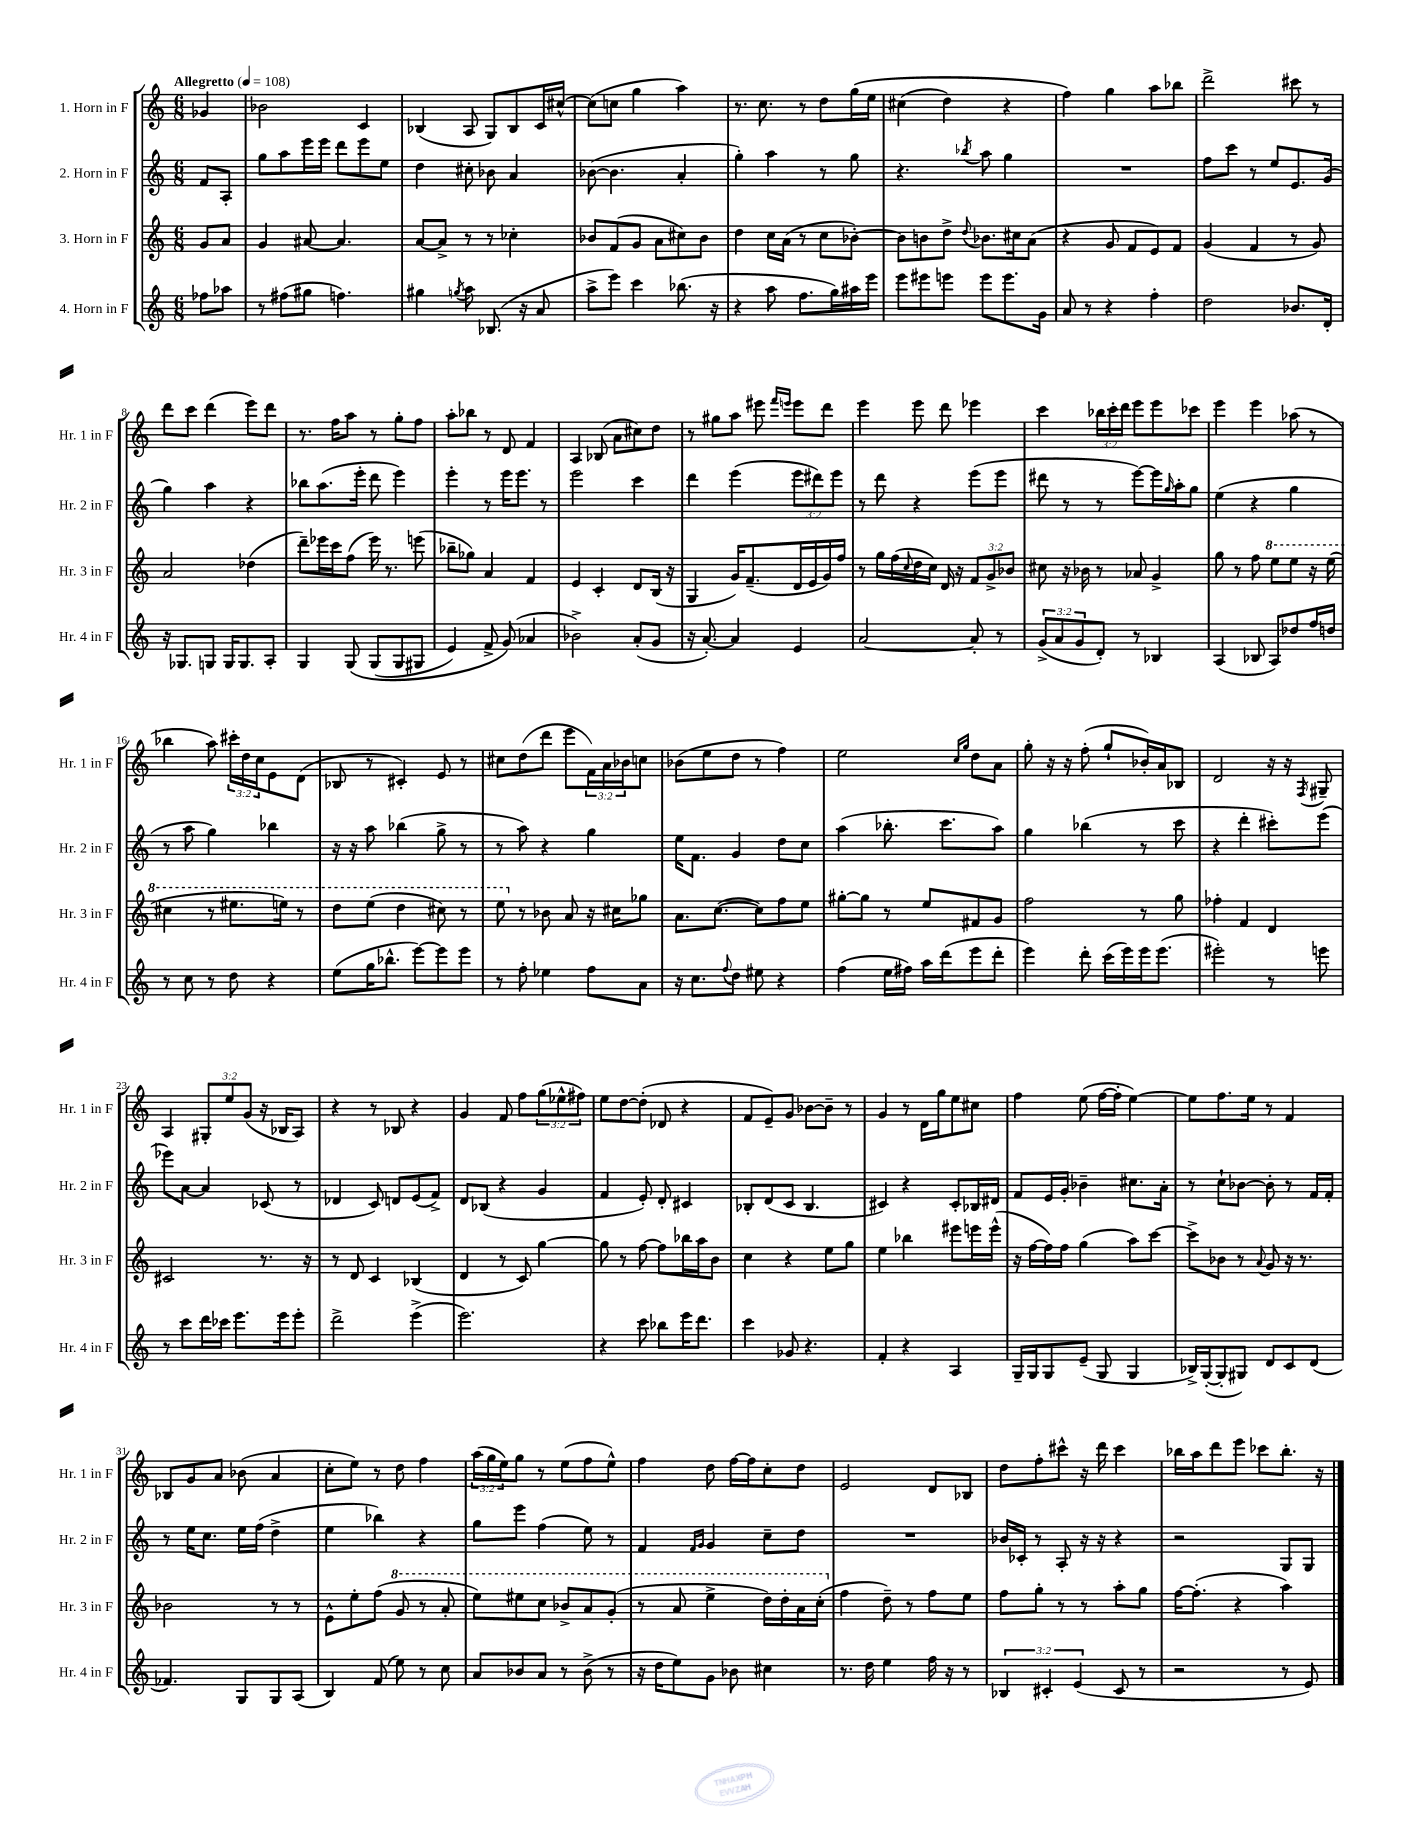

**kern	**kern	**kern	**kern
*part4	*part3	*part2	*part1
*staff4	*staff3	*staff2	*staff1
*I"4. Horn in F	*I"3. Horn in F	*I"2. Horn in F	*I"1. Horn in F
*I'Hr. 4 in F	*I'Hr. 3 in F	*I'Hr. 2 in F	*I'Hr. 1 in F
*clefG2	*clefG2	*clefG2	*clefG2
*k[]	*k[]	*k[]	*k[]
*M6/8	*M6/8	*M6/8	*M6/8
*MM108	*MM108	*MM108	*MM108
=	=	=	=
!	!	!	!LO:TX:a:B:t=Allegretto
8ff-X\L	8g/L	8f/L	4g-X/
8aa-X\J	8a/J	8A'/J	.
=1	=1	=1	=1
8r	4g/	8gg\L	2b-X\
(8ff#X\L	.	8aa\	.
8gg#X\J	[8a#X/	16eee\L	.
.	.	16eee\JJ	.
4.ffn\)	4.a#/]	8ddd\L	.
.	.	8eee\	4c/
.	.	8ee\J	.
=2	=2	=2	=2
4gg#X\	[8a/L	4dd\	(4B-X/
.	8a^/J]	.	.
8qggn/	.	.	.
8aa\	8r	8cc#X'\	8A/
(8.B-X/	8r	8b-X\	8G/L)
.	4cc-X'\	4a/	8B-/
16r	.	.	.
8a/	.	.	16c/L
.	.	.	[16cc#X^^/JJ
=3	=3	=3	=3
8aa^\L	8b-X/L	([8b-X\	(8cc#\L]
8eee\J)	(8f/	4.b-\]	8ccn\J
4ccc\	8g/J	.	4gg\
.	8a\L	.	.
(8.bb-X\	8cc#X\)	4a'/	4aa\)
.	8b-\J	.	.
16r	.	.	.
=4	=4	=4	=4
4r	4dd\	4gg'\)	8.r
.	.	.	8.cc\
8aa\	16cc\LL	4aa\	.
.	(16a\JJ	.	.
8.ff\L	8r	.	8r
.	8cc\L	8r	8dd\L
16gg\L)	.	.	.
16aa#X\	[8b-X'\J)	8gg\	(16gg\L
16eee\JJ	.	.	16ee\JJ
=5	=5	=5	=5
8eee\L	8b-\L]	4.r	(4cc#X\
8eee#X\	8bn\	.	.
8eeen\J	8dd^\J	.	4dd\)
.	8qqdd/	8qbb-X/	.
8eee\L	8.b-X\L	8aa\	.
8.eee\	.	4gg\	4r
.	16cc#X\k	.	.
.	(8a\J	.	.
16g\Jk	.	.	.
=6	=6	=6	=6
8a/	4r	2.r	4ff\)
8r	.	.	.
4r	8g/	.	4gg\
.	8f/L	.	.
4ff'\	8e/)	.	8aa\L
.	8f/J	.	8bb-X\J
=7	=7	=7	=7
2dd\	(4g/	8ff\L	2ddd^\
.	.	8ccc\J	.
.	4f/	8r	.
.	.	8ee/L	.
8.b-X/L	8r	8.e/	8ccc#X\
.	8g/)	.	8r
16d'/Jk	.	(16g/Jk	.
!!LO:LB:g=z
=8	=8	=8	=8
16r	2a/	4gg\)	8ddd\L
8.G-X/L	.	.	.
.	.	.	8ccc\J
8Gn/J	.	4aa\	(4ddd\
16G/KL	.	.	.
8.G/	.	.	.
.	(4dd-X\	4r	8eee\L)
8A'/J	.	.	8ddd\J
=9	=9	=9	=9
4G/	8ddd~\L)	8bb-X\L	8.r
.	16eee-X\L	(8.aa\	.
.	16ccc\J	.	16ff\KL
(8G/	(8ff\J	.	8aa\J
.	.	16eee'\Jk	.
(8G/L	16eee-\)	8ddd\	8r
.	8.r	.	.
8G/	.	4eee\)	8gg'\L
8G#X/J	(8eeen\	.	8ff\J
=10	=10	=10	=10
4e/)	8bb-X~\L	4eee'\	8aa'\L
.	8gg-X\J)	.	8bb-X\J
8f^/	4a/	8r	8r
(8g/)	.	16eee\KL	8d/
.	.	8.eee\J	.
4a-X/	4f/	.	4f/
.	.	8r	.
=11	=11	=11	=11
2b-X^\)	4e/	2eee\	4A/
.	4c'/	.	(8B-X/
.	.	.	8a\L
(8a'/L	8d/L	4ccc\	8cc#X\)
8g/J	(16B/Jk	.	8dd\J
.	16r	.	.
=12	=12	=12	=12
16r	4G/	4ddd\	8r
[8.a'/)	.	.	.
.	.	.	8gg#X\L
4a/]	16g/KL)	(4eee\	8aa\J
.	(8.f~/	.	.
.	.	.	8eee#X\
.	.	.	16qqfff/LL
.	.	.	16qqeeen/JJ
4e/	16d/L	12eee\L	8eee\L
.	16e/	.	.
.	.	12ddd#X\)	.
.	16g/)	.	8ddd\J
.	.	12eee\J	.
.	16ff/JJ	.	.
=13	=13	=13	=13
[2a/	8r	8r	4eee\
.	16gg\LL	8ddd\	.
.	(16ff\	.	.
.	8qqcc/	.	.
.	16dd\	4r	8eee\
.	16cc\JJ)	.	.
.	16d/	.	8ddd\
.	16r	.	.
8a'/]	12f/L	(8eee\L	4eee-X\
.	12g^/	.	.
8r	.	8eee\J	.
.	12b-X/J	.	.
=14	=14	=14	=14
(12g^/L	8cc#X\	8ddd#X\	4ccc\
12a/	.	.	.
.	16r	8r	.
12g/	.	.	.
.	16b-X\	.	.
8d'/J)	8r	8r	24bb-X\LL
.	.	.	24ccc'\
.	.	.	24ddd\JJ
8r	8a-X/	[8eee\L)	8eee\L
4B-X/	4g^/	16eee\L]	8eee\
.	.	16qqgg/	.
.	.	16aa'\J	.
.	.	8gg\J	8ccc-X\J
=15	=15	=15	=15
(4A/	8gg\	(4ee\	4eee\
.	8r	.	.
8B-X/	8ff\	4r	4eee\
*	*8va	*	*
8A/L)	8eee\L	.	.
8dd-X/	8eee\J	4gg\	(8aa-X\
16ff/L	16r	.	8r
16ddn/JJ	(16eee\	.	.
!!LO:LB:g=z
=16	=16	=16	=16
8r	4ccc#X\	8r	4bb-X\
8cc\	.	8aa\	.
8r	8r	4gg\)	8aa\)
8dd\	8.eee#X\L	.	24ccc#X'\LL
.	.	.	24dd\
.	.	.	24cc\J
4r	.	4bb-X\	8e\
.	16eeen\Jk)	.	.
.	8r	.	(8d\J
=17	=17	=17	=17
(8ee\L	8ddd\L	16r	8B-X/
.	.	16r	.
16gg\K	(8eee\J	8aa\	8r
8.bb-X^^\J	.	.	.
.	4ddd\	(4bb-X\	4c#X'/)
[8eee\L)	.	.	.
8eee\]	8ccc#X\)	8gg^\	8e/
8eee\J	8r	8r	8r
=18	=18	=18	=18
8r	8eee\	8r	8cc#X\L
*	*X8va	*	*
8ff'\	8r	8aa\)	(8dd\
4ee-X\	8b-X\	4r	8ddd\J
.	8a/	.	8eee\L
8ff\L	16r	4gg\	24f\L)
.	.	.	24a\
.	16cc#X\KL	.	.
.	.	.	24b-X\J
8a\J	8gg-X\J	.	8ccn\J
=19	=19	=19	=19
16r	8.a\L	16ee\KL	(8b-X\L
8.cc\L	.	8.f\J	.
.	.	.	8ee\
.	([8.cc\J	.	.
8qqff/	.	.	.
8dd\J	.	4g/	8dd\J
8ee#X\	8cc\L])	.	8r
4r	8ff\	8dd\L	4ff\)
.	8ee\J	8cc\J	.
=20	=20	=20	=20
(4ff\	[8gg#X'\L	(4aa\	2ee\
.	8gg#\J]	.	.
16ee\LL	8r	8.bb-X'\	.
16ff#X\JJ)	.	.	.
16aa\LL	8ee/L	.	.
(16ddd\J	.	8.ccc\L	.
.	.	.	16qqcc/LL
.	.	.	16qqgg/JJ
8eee\	8f#X/	.	8dd\L
8ddd'\J	8g/J	8aa\J)	8a\J
=21	=21	=21	=21
4eee\)	2ff\	4gg\	8gg'\
.	.	.	16r
.	.	.	16r
8ddd'\	.	(4bb-X\	(8ff'\
(16ccc\LL	.	.	8gg`/L
16eee\)	.	.	.
16eee\J	8r	8r	16b-X'/L)
(8.eee\J	.	.	16a/J
.	8gg\	8ccc\	8B-X/J
=22	=22	=22	=22
2eee#X'\)	4ff-X'\	4r	2d/
.	4f/	4ddd'\	.
8r	4d/	8ccc#X'\L)	16r
.	.	.	16r
.	.	.	8qF/
8eeen\	.	(8eee\J	8G#X~/
!!LO:LB:g=z
=23	=23	=23	=23
8r	2c#X/	8eee-X\L)	4A/
8ccc\L	.	[8a\J	.
16ddd\L	.	4a/]	12G#X'/L
16ccc-X\JJ	.	.	.
.	.	.	12ee/
8.eee\L	.	.	.
.	.	.	(12g/J
.	8.r	(8c-X/	16r
16eee\k	.	.	16B-X/KL
8eee'\J	.	8r	8A/J)
.	16r	.	.
=24	=24	=24	=24
2ddd^\	8r	4d-X/	4r
.	8d/	.	.
.	4c/	8c/)	8r
.	.	8dn/L	8B-X/
(4eee^\	(4B-X/	(8e/	4r
.	.	8f^/J)	.
=25	=25	=25	=25
2.eee\)	4d/	8d/L	4g/
.	.	(8B-X/J	.
.	8r	4r	8f/
.	8c/)	.	8ff\L
.	[4gg\	4g/	(12gg\
.	.	.	12ee-X^^\
.	.	.	12ff#X\J)
=26	=26	=26	=26
4r	8gg\]	4f/	8ee\L
.	8r	.	[8dd\
8ccc\	[8ff\	8e'/)	(8dd'\J]
8bb-X\L	8ff\L]	8d'/	8d-X/
16eee\K	16bb-X\L	4c#X/	4r
8.ddd\J	16aa\J	.	.
.	8b\J	.	.
=27	=27	=27	=27
4ccc\	4cc\	8B-X'/L	8f/L
.	.	(8d/	8e~/)
8g-X/	4r	8c/J	8g/J
4.r	.	4.B-/	[8b-X\L
.	8ee\L	.	8b-~\J]
.	8gg\J	.	8r
=28	=28	=28	=28
4f'/	4ee\	4c#X/)	4g/
4r	4bb-X\	4r	8r
.	.	.	16d\LL
.	.	.	16gg\J
4A/	8eee#X\L	8c#'/L	8ee\
.	16eeen\L	16B-X/L	8cc#X\J
.	(16eee^^\JJ	16d#X/JJ	.
=29	=29	=29	=29
16G~/LL	16r	8f/L	4ff\
16G/J	[16ff\LL	.	.
8G/	16ff\])	16e/L	.
.	16ff\JJ	16g'/JJ	.
(8e~/J	(4gg\	4b-X~\	(8ee\
8G/	.	.	[16ff\LL
.	.	.	16ff'\JJ]
4G/	8aa\L)	8.cc#X\L	[4ee\)
.	[8ccc\J	.	.
.	.	16a'\Jk	.
=30	=30	=30	=30
16B-X^/LL)	8ccc^\L]	8r	8ee\L]
([16G'/J	.	.	.
8G'/]	8b-X\J	8cc`\L	8.ff\
8G#X/J)	8r	[8b-X\J	.
.	.	.	16ee\Jk
.	8qqa/	.	.
8d/L	8g/	8b-'\]	8r
8c/	16r	8r	4f/
.	8.r	.	.
(8d/J	.	16f/LL	.
.	.	16f'/JJ	.
!!LO:LB:g=z
=31	=31	=31	=31
4.f-X/)	2b-X\	8r	8B-X/L
.	.	16ee\KL	8g/
.	.	8.cc\J	.
.	.	.	8a/J
8G/L	.	16ee\LL	(8b-X\
.	.	(16ff\JJ	.
8G/	8r	4dd^\	4a/
(8A/J	8r	.	.
=32	=32	=32	=32
4B/)	8e^^\L	4ee\	8cc'\L
.	8ee'\	.	8ee\J)
(8f/	(8ff\J	4bb-X\)	8r
*	*8va	*	*
8ee\)	8gg/	.	8dd\
8r	8r	4r	4ff\
8cc\	8aa'/	.	.
=33	=33	=33	=33
8a/L	8eee\L)	8gg\L	(24aa\LL
.	.	.	24gg\
.	.	.	24ee\J)
8b-X/	8eee#X\	8eee\J	8gg\J
8a/J	8ccc\J	(4ff\	8r
8r	8bb-X^/L	.	(8ee\L
(8b-^\	8aa/	8ee\)	8ff\
8r	(8gg'/J	8r	8ee^^\J)
=34	=34	=34	=34
16r	8r	4f/	4ff\
16dd\KL	.	.	.
8ee\)	8aa/	.	.
.	.	16qqf/LL	.
.	.	16qqg/JJ	.
8g\J	4eee^\	4g/	8dd\
8b-X\	.	.	[16ff\LL
.	.	.	16ff\J]
4cc#X\	16ddd\LL)	8cc~\L	8cc'\
.	16ddd'\	.	.
.	16aa\	8dd\J	8dd\J
.	(16ccc'\JJ	.	.
=35	=35	=35	=35
*	*X8va	*	*
8.r	4ff\	2.r	2e/
16dd\	.	.	.
4ee\	8dd~\)	.	.
.	8r	.	.
16ff\	8ff\L	.	8d/L
16r	.	.	.
8r	8ee\J	.	8B-X/J
=36	=36	=36	=36
6B-X/	8ff\L	16b-X/LL	8dd\L
.	.	16c-X'/JJ	.
.	8gg'\J	8r	8ff'\
6c#X'/	.	.	.
.	8r	8A'/	8ccc#X^^\J
(6e/	.	.	.
.	8r	16r	16r
.	.	16r	16ddd\
8c#/	8aa'\L	4r	4ccc#\
8r	8gg\J	.	.
=37	=37	=37	=37
2r	[16ff\KL	2r	16bb-X\LL
.	(8.ff'\J]	.	16aa\J
.	.	.	8ddd\
.	4r	.	8eee\J
.	.	.	8ccc-X\L
8r	4aa\)	8G/L	8.bb-'\J
8e/)	.	8G/J	.
.	.	.	16r
==	==	==	==
*-	*-	*-	*-
